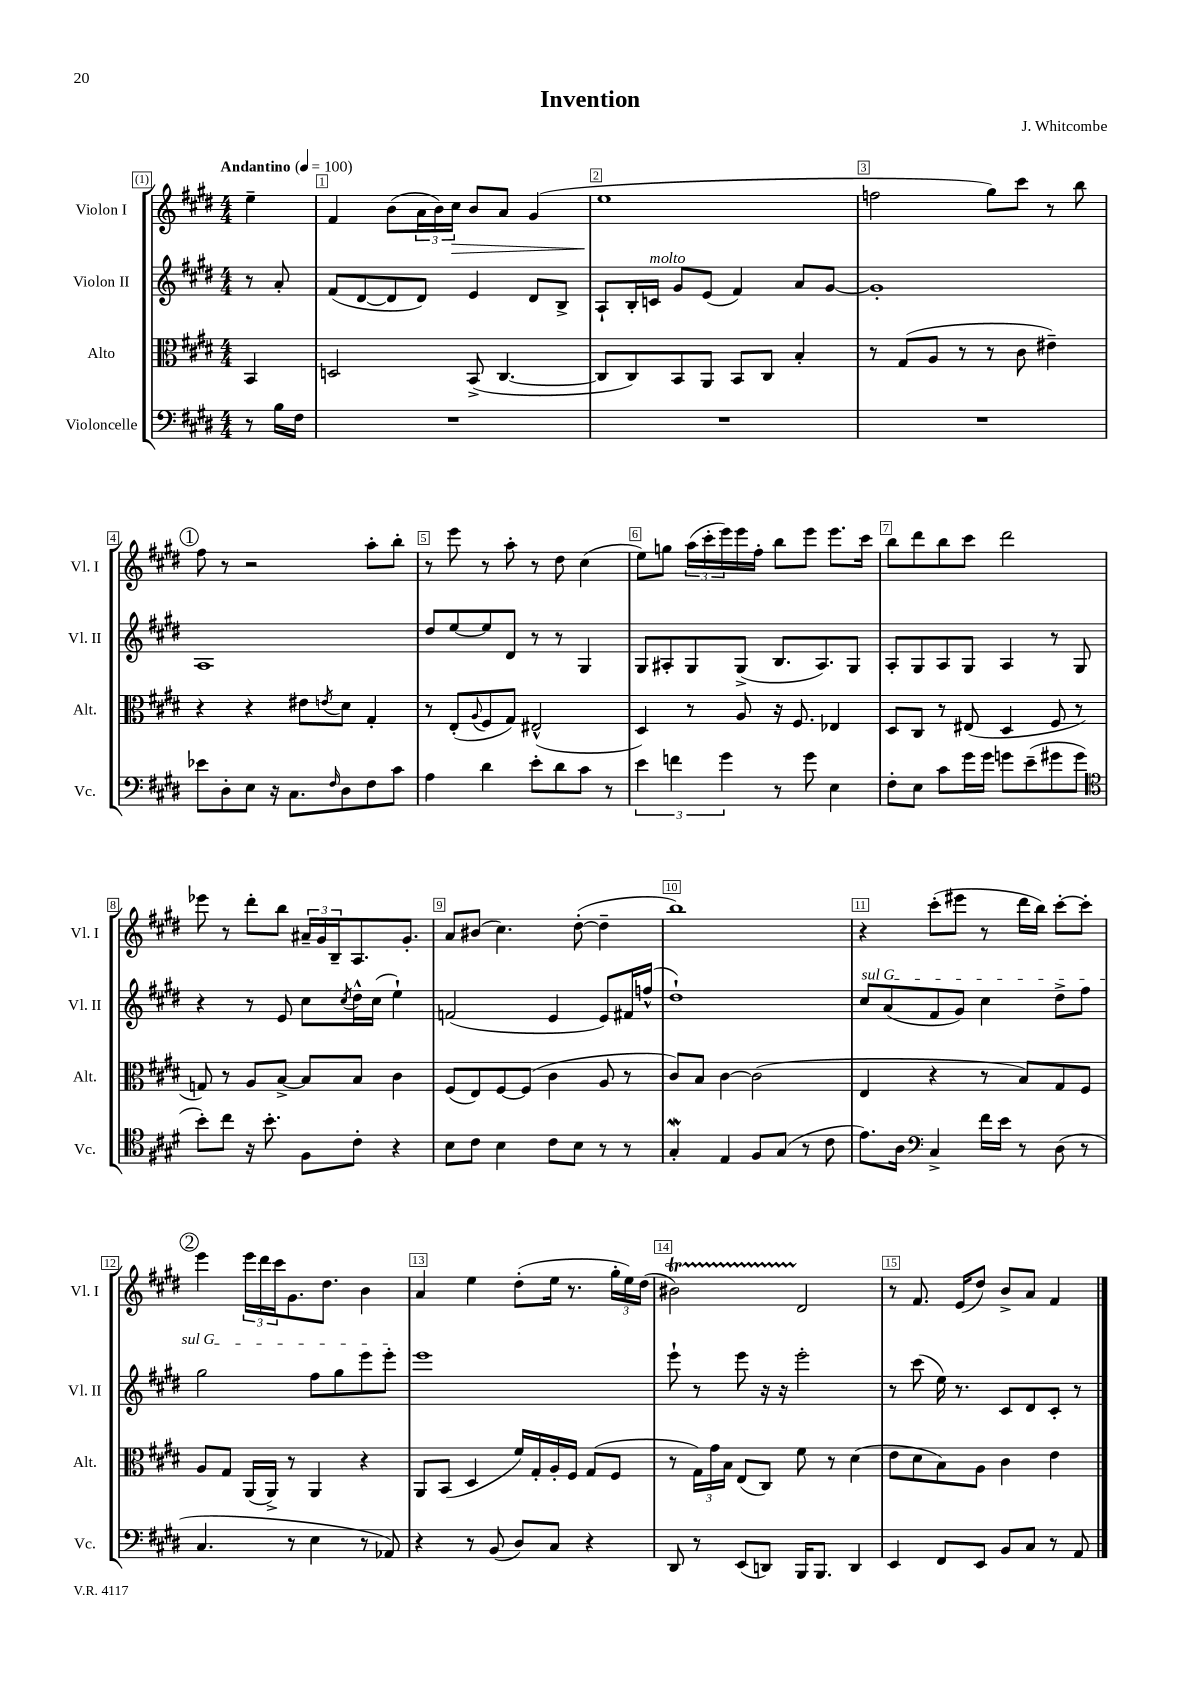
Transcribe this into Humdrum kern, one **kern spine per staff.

**kern	**kern	**kern	**kern
*staff4	*staff3	*staff2	*staff1
*clefF4	*clefC3	*clefG2	*clefG2
*k[f#c#g#d#]	*k[f#c#g#d#]	*k[f#c#g#d#]	*k[f#c#g#d#]
*M4/4	*M4/4	*M4/4	*M4/4
*MM100	*MM100	*MM100	*MM100
8r	4BB	8r	4ee~
16B	.	8a'	.
16F#	.	.	.
=	=	=	=
1r	2D	(8f#	4f#
.	.	[8d#	.
.	.	8d#]	(8b
.	.	8d#)	24a
.	.	.	24b)
.	.	.	24cc#
.	(8BB^	4e	8b
.	[4.C#	.	8a
.	.	8d#	(4g#
.	.	8B^	.
=	=	=	=
1r	8C#]	8A`	1ee
.	8C#)	16B'	.
.	.	16c	.
.	8BB	8g#	.
.	8AA	(8e	.
.	8BB	4f#)	.
.	8C#	.	.
.	4B'	8a	.
.	.	[8g#	.
=	=	=	=
1r	8r	1g#']	2ff
.	(8G#	.	.
.	8A	.	.
.	8r	.	.
.	8r	.	8gg#)
.	8c#	.	8ccc#
.	4e#~)	.	8r
.	.	.	8bb
=	=	=	=
8e-	4r	1A	8ff#
8D#'	.	.	8r
8E	4r	.	2r
16r	.	.	.
8.C#	.	.	.
.	8e#	.	.
16qqF#	8qe	.	.
8D#	8d#	.	.
8F#	4G#'	.	8aa'
8c#	.	.	8bb'
=	=	=	=
4A	8r	8dd#	8r
.	(8E'	[8ee	8eee
.	8qqA	.	.
4d#	8F#	8ee]	8r
.	8G#)	8d#	8aa'
8e'	(2E#^^	8r	8r
8d#	.	8r	8dd#
8c#	.	4G#	(4cc#
8r	.	.	.
=	=	=	=
6e	4D#)	8G#	8ee)
.	.	8A#'	8gg
6f	.	.	.
.	8r	8G#	(24aa
.	.	.	24ccc#'
6g#	.	.	24eee)
.	8A	(8G#^	16eee
.	.	.	16ff#'
8r	16r	8.B	8bb
.	8.F#	.	.
8g#	.	.	8eee
.	.	8.A#)	.
4E	4E-	.	8.eee
.	.	8G#	.
.	.	.	16ccc#
=	=	=	=
8F#'	8D#	8A'	8bb
8E	8C#	8G#	8ddd#
8c#	8r	8A	8bb
16g#	(8E#	8G#	8ccc#
16g#	.	.	.
8g	4D#	4A	2ddd#
(8e~	.	.	.
8g#	8F#	8r	.
8g#	8r	8G#	.
=	=	=	=
*clefC4	*	*	*
8b')	8G)	4r	8eee-
8cc#	8r	.	8r
16r	8A	8r	8ddd#'
8.b'	.	.	.
.	[8B^	8e	8bb
8F#	8B]	8cc#	24a#~
.	.	.	24g#
.	.	.	24B~
.	.	8qcc#	.
8c#'	8B	16dd#^^	8.A
.	.	(16cc#	.
4r	4c#	4ee`)	.
.	.	.	8.g#'
=	=	=	=
8B	(8F#	(2f	8a
8c#	8E)	.	(8b#
4B	[8F#	.	4.cc#)
.	(8F#]	.	.
8c#	4c#	4e	.
8B	.	.	([8dd#'
8r	8A	8e)	4dd#~]
8r	8r	16f#	.
.	.	(16ff^^	.
=	=	=	=
4G#'	8c#)	1dd#`)	1bb)
.	8B	.	.
4E	[4c#	.	.
8F#	(2c#]	.	.
(8G#	.	.	.
8r	.	.	.
8c#	.	.	.
=	=	=	=
8.e)	4E	8cc#	4r
.	.	(8a	.
16A	.	.	.
*clefF4	*	*	*
4C#^	4r	8f#	(8ccc#'
.	.	8g#)	8eee#
16f#	8r	4cc#	8r
16e	.	.	.
8r	8B)	.	16ddd#
.	.	.	16bb)
(8D#	8G#	8dd#^	[8ccc#'
8r	8F#	8ff#	8ccc#']
=	=	=	=
4.C#	8A	2gg#	4eee
.	8G#	.	.
.	(16AA	.	24eee
.	.	.	24ddd#
.	16AA^)	.	.
.	.	.	24ccc#
8r	8r	.	8.g#
4E	4AA	8ff#	.
.	.	.	8.dd#
.	.	8gg#	.
8r	4r	8eee	4b
8AA-)	.	8eee'	.
=	=	=	=
4r	8AA	1eee	4a
.	(8BB	.	.
8r	4D#	.	4ee
(8BB	.	.	.
8D#)	16f#)	.	(8dd#'
.	16G#'	.	.
8C#	16A'	.	16ee
.	16F#	.	8.r
4r	(8G#	.	.
.	8F#	.	24gg#'
.	.	.	24ee)
.	.	.	(24dd#
=	=	=	=
8DD#	8r	8eee`	2b#)
8r	24G#)	8r	.
.	24g#	.	.
.	24B	.	.
(8EE	(8E	8eee	.
8DD)	8C#)	16r	.
.	.	16r	.
16BBB	8f#	2eee'	2d#
8.BBB	.	.	.
.	8r	.	.
4DD	(4d#	.	.
=	=	=	=
4EE	8e	8r	8r
.	8d#	(8ccc#	8.f#
8FF#	8B)	16ee)	.
.	.	8.r	(16e
8EE	8A	.	8dd#)
8BB	4c#	8c#	8b^
8C#	.	8d#	8a
8r	4e	8c#'	4f#
8AA	.	8r	.
==	==	==	==
*-	*-	*-	*-
